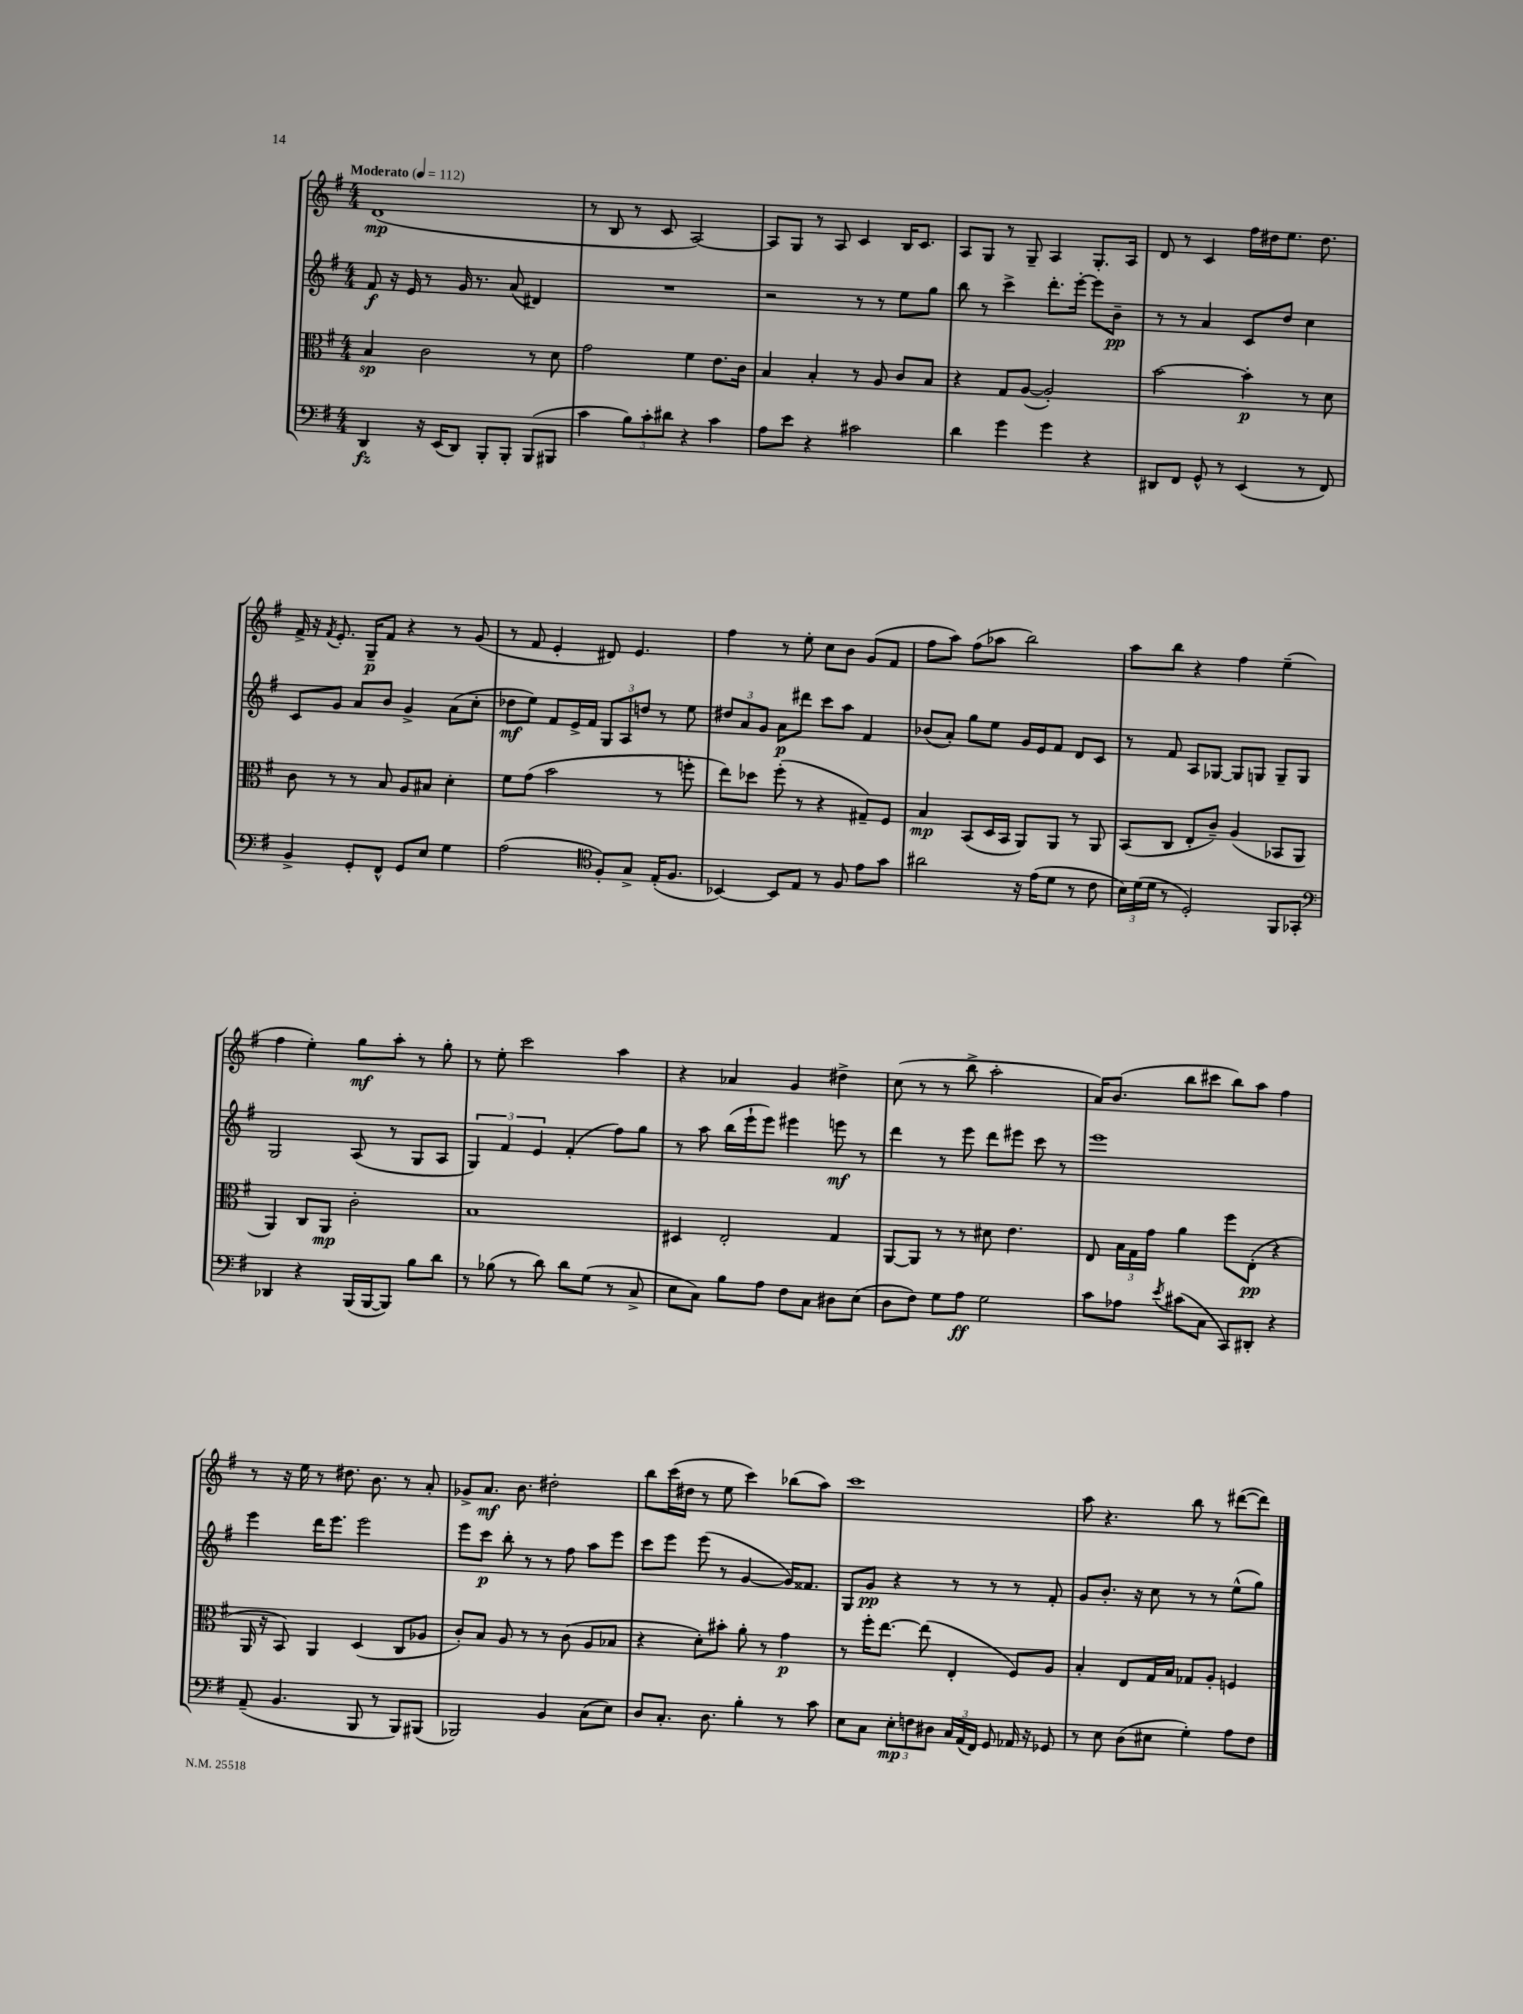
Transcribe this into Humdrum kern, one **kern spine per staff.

**kern	**kern	**kern	**kern
*staff4	*staff3	*staff2	*staff1
*clefF4	*clefC3	*clefG2	*clefG2
*k[f#]	*k[f#]	*k[f#]	*k[f#]
*M4/4	*M4/4	*M4/4	*M4/4
*MM112	*MM112	*MM112	*MM112
4DD/	4B/	8f#/	(1d
.	.	16r	.
.	.	16e/	.
16r	2c\	8r	.
(16EE/LK	.	.	.
8DD/J)	.	16g/	.
.	.	8.r	.
8BBB'/L	.	.	.
8BBB'/J	.	(8a/	.
(8BBB/L	8r	4d#/)	.
8BBB#/J	8d\	.	.
=	=	=	=
4c\	2g\	1r	8r
.	.	.	8B/
12B\L)	.	.	8r
12c'\	.	.	.
.	.	.	8c/
12d#\J	.	.	.
4r	4f#\	.	[2A/)
4c\	8.e\L	.	.
.	16c\Jk	.	.
=	=	=	=
8A\L	4B/	2r	8A/]L
8e\J	.	.	8G/J
4r	4B'/	.	8r
.	.	.	8A/
2c#\	8r	8r	4c/
.	8A/	8r	.
.	8c/L	8ee\L	16B/LK
.	.	.	8.c/J
.	8B/J	8gg\J	.
=	=	=	=
4d\	4r	8bb\	8A/L
.	.	8r	8G/J
4g\	8G/L	4ccc^\	8r
.	([8A/J	.	8G~/
4g\	2A'/])	8.ddd'\L	4A/
.	.	[16eee'\Jk	.
4r	.	8eee\]L	8.G'/L
.	.	8b~\J	.
.	.	.	16A/Jk
=	=	=	=
8DD#/L	[2b\	8r	8d/
8FF#/J	.	8r	8r
8GG^^/	.	4a/	4c/
8r	.	.	.
(4EE/	4b'\]	8c/L	16ff#\LL
.	.	.	16dd#\J
.	.	8dd/J	8.ee\J
8r	8r	4cc\	.
.	.	.	8.dd#\
8FF#/)	8d\	.	.
=	=	=	=
4BB^/	8c\	8c/L	16f#^/
.	.	.	16r
.	.	.	8qf#/
.	8r	8g/J	8.e'/
8GG'/L	8r	8a/L	.
.	.	.	16G~/LK
8FF#^^/J	8B/	8b/J	8f#/J
8GG/L	8A/L	4g^/	4r
8E/J	8B#/J	.	.
4G\	4d'\	(8a\L	8r
.	.	8cc'\J	(8g/
=	=	=	=
(2A\	8f#\L	8dd-\L	8r
.	(8g\J	8ee\J)	8f#/
.	2b\	8f#/L	4e'/
.	.	16e^/L	.
.	.	16f#/JJ	.
*clefC4	*	*	*
8F#'/L)	.	12G/L	8d#/)
.	.	12A/	.
8G^/J	.	.	4.e/
.	.	12dd/J	.
(16E'/LK	8r	8r	.
8.F#/J	.	.	.
.	8ff'\	8ee\	.
=	=	=	=
[4BB-/)	8ee\L)	12dd#/L	4ff#\
.	.	12a/	.
.	8dd-\J	.	.
.	.	12g/J	.
8BB-/]L	(8ff#'\	8a\L	8r
8E/J	8r	8ddd#\J	8ee'\
8r	4r	8ccc\L	8cc\L
8F#/	.	8aa\J	8b\J
8e\L	8G#~/L)	4f#/	(8g/L
8g\J	8F#/J	.	8f#/J
=	=	=	=
2a#\	4B/	(8b-/L	8ff#\L
.	.	8a'/J)	8aa\J)
.	(8BB/L	8gg\L	(8ff#\L
.	16D/L	8ee\J	8aa-\J
.	16BB/JJ	.	.
16r	8AA/L)	16g/LL	2bb\)
(16e\LK	.	16e/J	.
8d\J	8AA/J	8f#/J	.
8r	8r	8d/L	.
8c\	8AA/	8c/J	.
=	=	=	=
24B\LL)	(8BB/L	8r	8aa\L
(24d\	.	.	.
24d\JJ	.	.	.
8r	8C/J	8f#/	8bb\J
2D'/)	8E'/L	8A/L	4r
.	8c~/J)	[8G-/J	.
.	(4A/	8G-/]L	4ff#\
.	.	8G/J	.
8FF#/L	8BB-/L	8G~/L	(4ee~\
8GG-'/J	8AA/J	8G/J	.
=	=	=	=
*clefF4	*	*	*
4DD-/	4AA/)	2G/	4ff#\
4r	8C/L	.	4ee'\)
.	8AA/J	.	.
(16BBB/LL	2c'\	(8A/	8gg\L
[16BBB/J	.	.	.
8BBB/]J)	.	8r	8aa'\J
8B\L	.	8G/L	8r
8d\J	.	8A/J	8gg'\
=	=	=	=
8r	1B	6G/)	8r
(8B-\	.	.	8ee'\
.	.	6f#/	.
8r	.	.	2ccc\
.	.	6e/	.
8d\)	.	.	.
8d\L	.	(4f#'/	.
(8G\J	.	.	.
8r	.	8ff#\L)	4aa\
8C^/	.	8gg\J	.
=	=	=	=
8E\L	4D#/	8r	4r
8C\J)	.	8aa\	.
8B\L	2E'/	(16bb\LL	4a-/
.	.	16eee`\J	.
8A\J	.	8eee\J)	.
8F#\L	.	4eee#\	4g/
8C\J	.	.	.
8D#\L	4G/	8eee\	4dd#^\
(8E\J	.	8r	.
=	=	=	=
8D\L	[8AA/L	4ddd\	(8cc\
8F#\J)	8AA/]J	.	8r
8G\L	8r	8r	8r
8A\J	8r	8eee\	8bb^\
2G\	8d#\	8ddd\L	2aa'\
.	4.e\	8eee#\J	.
.	.	8ccc\	.
.	.	8r	.
=	=	=	=
8c\L	8E/	1eee	16a/LK)
.	.	.	(8.b/J
8A-\J	24B\LL	.	.
.	24G\	.	.
.	24g\JJ	.	.
8qe/	.	.	.
(8c#\L	4a\	.	8bb\L
8C\J	.	.	8ccc#\J
8CC/L)	8ff#\L	.	8bb\L)
8DD#'/J	(8E'\J	.	8aa\J
4r	4r	.	4ff#\
=	=	=	=
(8AA~/	16AA/	4eee\	8r
.	16r	.	.
4.BB/	8BB/)	.	16r
.	.	.	16ee\
.	4AA/	16ddd\LK	8r
.	.	8.eee\J	.
.	.	.	8.dd#\
8BBB/	(4D/	2eee\	.
.	.	.	8.b\
8r	.	.	.
8BBB/L)	8C/L	.	8r
(8BBB#/J	8A-/J	.	8a'/
=	=	=	=
2BBB-/)	8c'/L)	8eee\L	8g-^/L
.	8B/J	8ccc\J	8.a/J
.	8A/	8bb'\	.
.	.	.	8.b\
.	8r	8r	.
4BB/	8r	8r	2dd#'\
.	(8c\	8ff#\	.
(8C\L	8A/L	8aa\L	.
8E\J)	8B-/J	8eee\J	.
=	=	=	=
8D/L	4r	8ccc\L	8bb\L
8.C'/J	.	8eee\J	(16ccc\L
.	.	.	16dd#\JJ
.	8d'\L)	(8eee\	8r
8.D\	.	.	.
.	8b#'\J	8r	8ee\
4B'\	8a'\	[4g/	4ccc\)
.	8r	.	.
8r	4g\	16g/]LK)	(8bb-\L
.	.	8.f##/J	.
8c\	.	.	8aa\J)
=	=	=	=
8E\L	8r	8G/L	1ccc
8C\J	16ff#'\LK	8g/J	.
.	[8.ee\J	.	.
12E'\L	.	4r	.
12F\	.	.	.
.	(8ee\]	.	.
12D#\J	.	.	.
24C/LL	4E'/	8r	.
(24AA/	.	.	.
24FF#/JJ)	.	.	.
8GG/	.	8r	.
16AA-/	8F#/L)	8r	.
16r	.	.	.
8GG-/	8A/J	8f#'/	.
=	=	=	=
8r	4B'/	8g/L	8aa\
8E\	.	8.b'/J	4.r
(8D\L	8E/L	.	.
.	.	16r	.
8E#\J	16G/L	8cc\	.
.	16B/JJ	.	.
4G'\)	8G-/L	8r	8bb\
.	8A'/J	8r	8r
8A\L	4F/	(8ee^^\L	([8ddd#\L
8F#\J	.	8gg\J)	8ddd#\]J)
==	==	==	==
*-	*-	*-	*-
